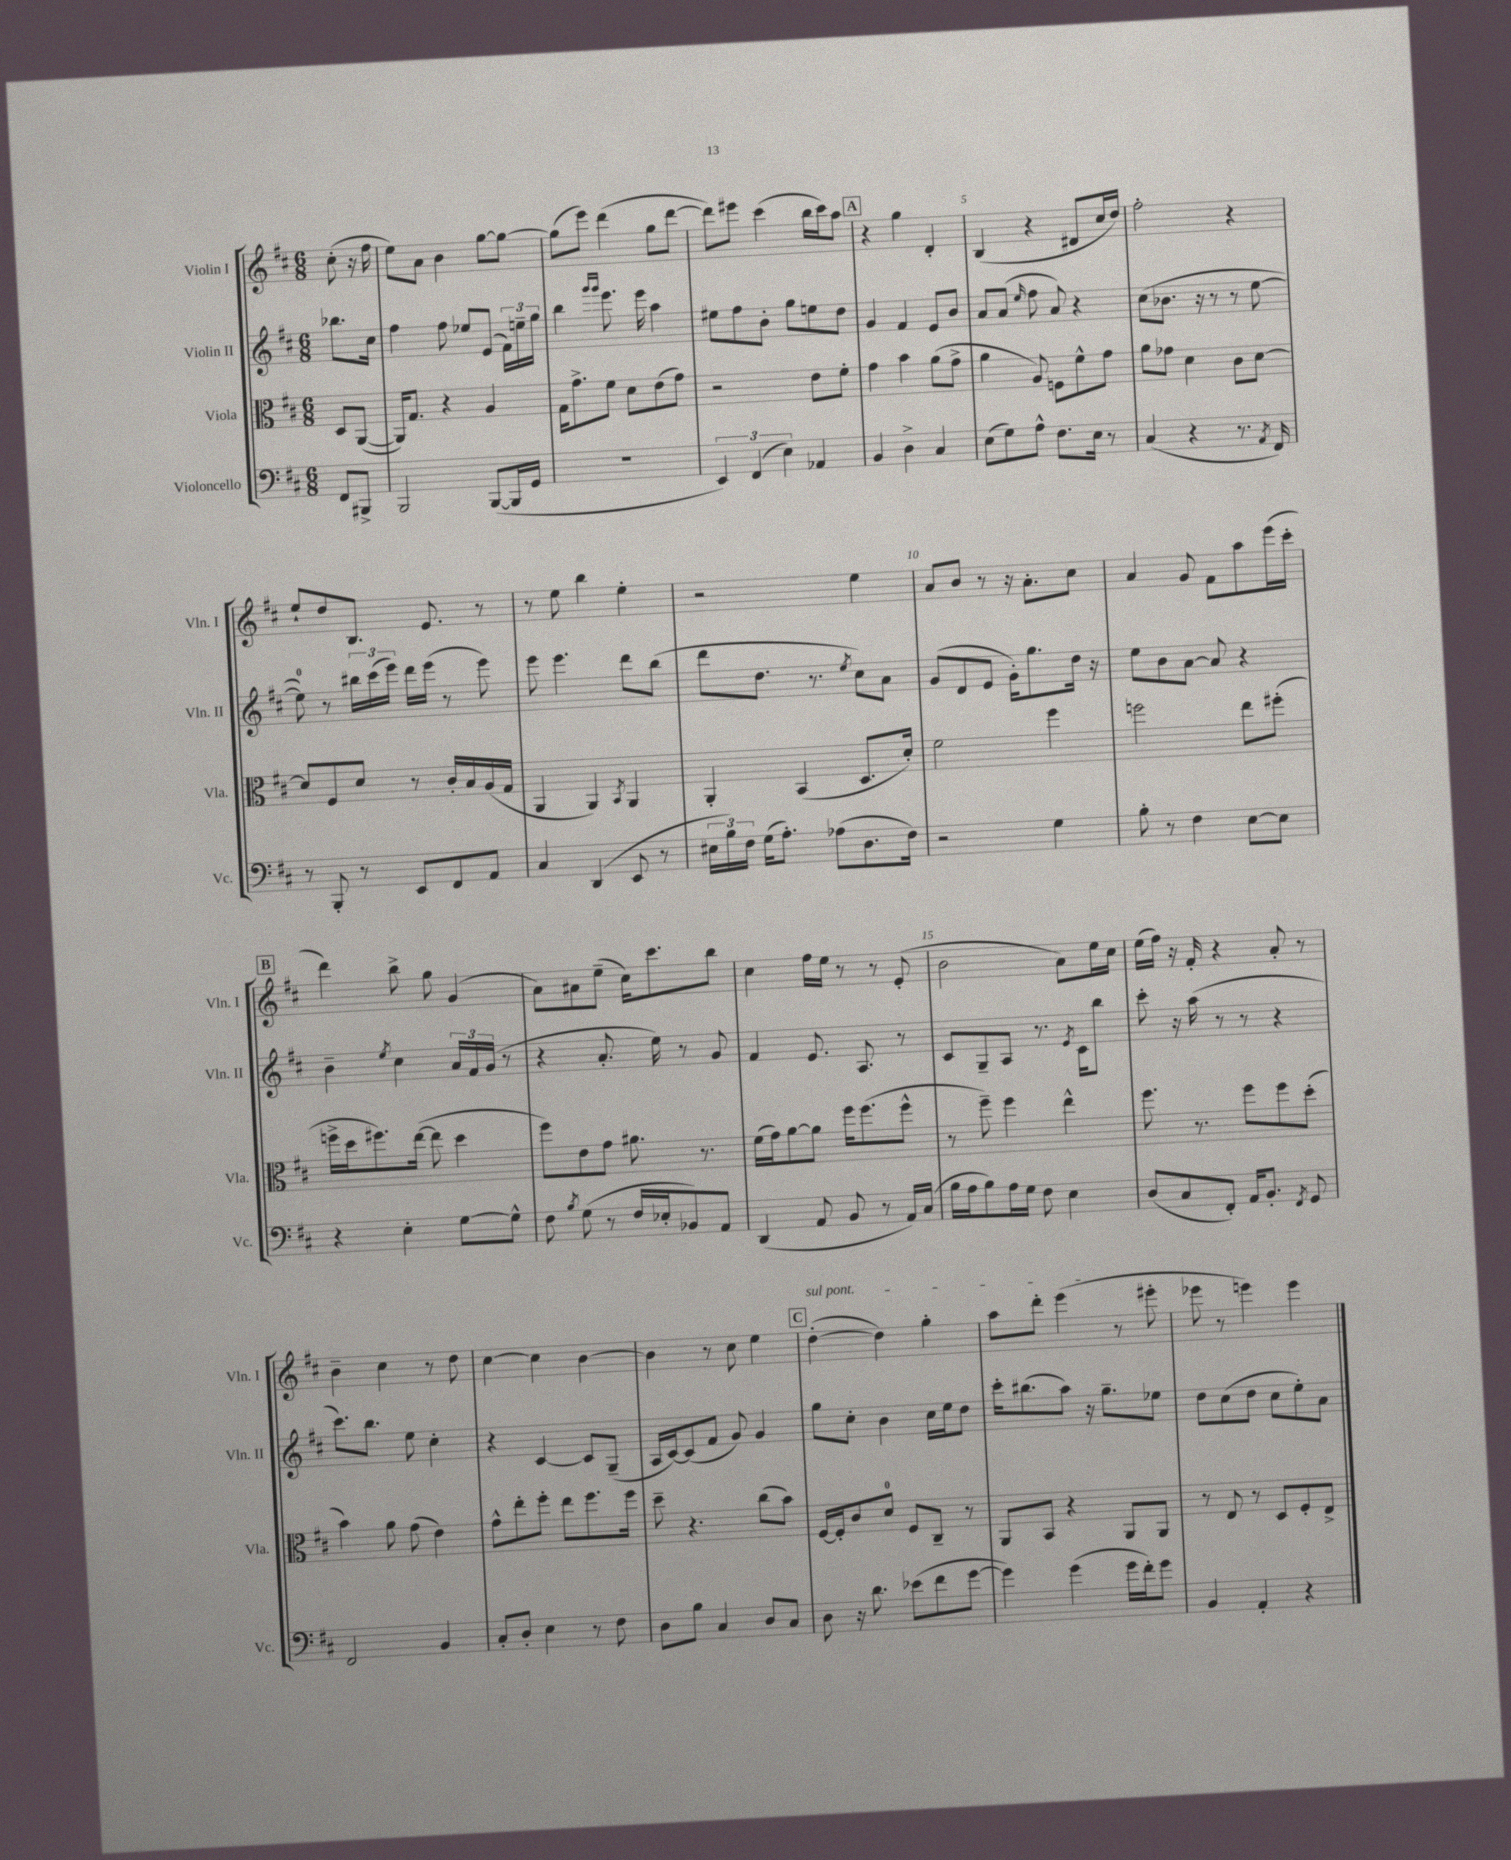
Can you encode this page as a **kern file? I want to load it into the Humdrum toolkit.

**kern	**kern	**kern	**kern
*staff4	*staff3	*staff2	*staff1
*clefF4	*clefC3	*clefG2	*clefG2
*k[f#c#]	*k[f#c#]	*k[f#c#]	*k[f#c#]
*M6/8	*M6/8	*M6/8	*M6/8
8FF#	8D	8.bb-	(8cc#'
8BBB#^	([8AA	.	16r
.	.	16cc#	16ff#
=	=	=	=
2BBB	16AA])	4ff#	8ee)
.	8.G	.	.
.	.	.	8a
.	4r	8ff#	4b
.	.	8ee-	.
([8BBB	4A	(8e	[8gg
16BBB]	.	24f#)	8gg_
.	.	24ee~	.
16GG	.	.	.
.	.	24gg	.
=	=	=	=
2.r	16G	4bb	(8gg]
.	8.g^	.	.
.	.	.	8eee)
.	.	16qqggg	.
.	.	16qqggg	.
.	8f#	8.eee	(4ddd
.	8d	.	.
.	.	16eee	.
.	(8e	4aa	8gg
.	8g)	.	[8ddd
=	=	=	=
6EE)	2r	8ee#	8ddd])
.	.	8ff#	8eee#
(6FF#	.	.	.
.	.	8b'	(4ccc#
6E)	.	.	.
.	.	8gg	.
4AA-	8e	8ee	16bb
.	.	.	16ccc#)
.	8f#'	8dd	8aa
=	=	=	=
4BB	4g	4g	4r
4D^	4b	4f#	4gg
4C#	(8a	8e	4d'
.	8g^	8b	.
=	=	=	=
(8E	4a	8a	(4B
8G)	.	(8a	.
.	.	16qqee	.
8A^^	8A)	8ff#	4r
8.F#	8F	8a)	.
.	8f#^^	4r	8d#
16E	.	.	.
8r	8g	.	16cc#
.	.	.	16dd)
=	=	=	=
(4C#	8a	(8cc#	2ff#'
.	8g-	8.b-	.
4r	4d	.	.
.	.	16r	.
.	.	8r	.
8.r	8c#	8r	4r
.	[8d	[8ee	.
8qAA	.	.	.
16FF#)	.	.	.
=	=	=	=
8r	8d]	8ee])	8ee`
8BBB'	8F#	8r	8dd
8r	8d	24bb#	8.B
.	.	(24ccc#	.
.	.	24eee)	.
8EE	8r	16ddd	.
.	.	(16eee	8.e
8FF#	16c#'	8r	.
.	16B	.	.
8AA	(16A	8eee)	8r
.	16G	.	.
=	=	=	=
4C#	4AA	8eee	8r
.	.	4.eee	8ee
(4DD	4AA)	.	4bb
.	8qBB	.	.
8EE	4AA	8ddd	4ee'
8r	.	(8bb	.
=	=	=	=
24E#	4AA'	8ddd	2r
24B)	.	.	.
24F#	.	.	.
(16G	.	8.dd	.
8.A')	.	.	.
.	(4BB	.	.
.	.	8.r	.
(8A-	.	.	.
.	.	8qee	.
8.D	8.D	8cc#)	4ee
.	.	8a	.
16F#)	16d')	.	.
=	=	=	=
2r	2f#	(8g	8a
.	.	8d	8b
.	.	8e	8r
.	.	16g')	16r
.	.	8.gg	8.a'
4G	4ff#	.	.
.	.	16dd	8cc#
.	.	16r	.
=	=	=	=
8B'	2ff	8ee	4a
8r	.	8b	.
4F#	.	[8a	8g
.	.	8a]	8f#
[8E	8ee	4r	8aa
8E]	(8ff#'	.	(16eee
.	.	.	16ccc#'
=	=	=	=
4r	16ff^	4b~	4ddd)
.	16dd	.	.
.	8.ff#)	.	.
.	.	8qee	.
4E'	.	4cc#	8bb^
.	([16ee	.	.
.	8ee]	.	8gg
[8G	4dd	24a	(4g
.	.	24f#	.
.	.	(24g	.
8G^^]	.	8r	.
=	=	=	=
8F#	8ff#)	4r	8a)
8qB	.	.	.
(8G	8e	.	8a#
8r	8g	8.a'	(8ee~
16F#	8.a#	.	16cc#)
16E-'	.	16ee)	8.ccc#
8BB-)	.	8r	.
.	8.r	.	.
8AA	.	8g	8bb
=	=	=	=
(4DD	(16f#	4f#	4cc#
.	16g)	.	.
.	[8a	.	.
8AA	8a]	8.e	16ff#
.	.	.	16ee
8BB	16ff#	.	8r
.	(8.ff#	8.A	.
8r	.	.	8r
16AA)	8ff#^^	8r	(8e'
(16C#	.	.	.
=	=	=	=
16B	8r	8c#	2b
16A	.	.	.
8B)	8ff#~)	8G~	.
16A	4ff#	8A	.
16G	.	.	.
8F#	.	8.r	.
4E	4ee^^	.	8a)
.	.	8qe	.
.	.	16c#	.
.	.	8bb	16ee
.	.	.	16cc#
=	=	=	=
(8D	8.ff#	8ccc#'	(16ee
.	.	.	16ff#)
8C#	.	16r	16r
.	8.r	(16aa	16f#'
8FF#')	.	8r	4r
16AA	8ff#	8r	.
8.BB'	.	.	.
.	8ff#	4r	8a'
8qFF#	.	.	.
8GG	(8dd'	.	8r
=	=	=	=
2FF#	4b)	8.ccc#)	4b~
.	.	8.bb	.
.	8a	.	4cc#
.	(8g	8ee	.
4BB	4e)	4cc#'	8r
.	.	.	8dd
=	=	=	=
8C#'	8g^^	4r	[4cc#
8D'	8ee'	.	.
4E	8ff#'	[4c#	4cc#]
.	8ee	.	.
8r	8.ff#	8c#]	[4b
8F#	.	(8G~	.
.	16ff#	.	.
=	=	=	=
8D	8dd~	16A	4b]
.	.	[16c#)	.
8B	4.r	(8c#]	.
4C#	.	8f#	8r
.	.	8g)	8cc#
8D	(8cc#	4g	4ee
8C#	8b)	.	.
=	=	=	=
8D	[16F#	8gg	([4dd'
.	16F#']	.	.
16r	8c#	8cc#'	.
8.d	.	.	.
.	8d	4b	4dd])
(8e-	8F#	.	.
8f#	8C#~	16cc#	4gg'
.	.	16ee	.
[8g	8r	8dd	.
=	=	=	=
4g])	8AA	16ccc#'	8aa
.	.	(8.bb#	.
.	8BB	.	8ddd'
(4g	4r	8aa)	(4eee
.	.	16r	.
.	.	8.gg~	.
16g	8AA	.	8r
16f#')	.	.	.
8g	8AA	8ee-	8eee#'
=	=	=	=
4BB	8r	8dd	8eee-
.	8E	(8cc#	8r
4AA'	8r	8dd	4eee)
.	8D	8cc#	.
4r	8F#'	8ee')	4eee
.	8E^	8a	.
==	==	==	==
*-	*-	*-	*-
